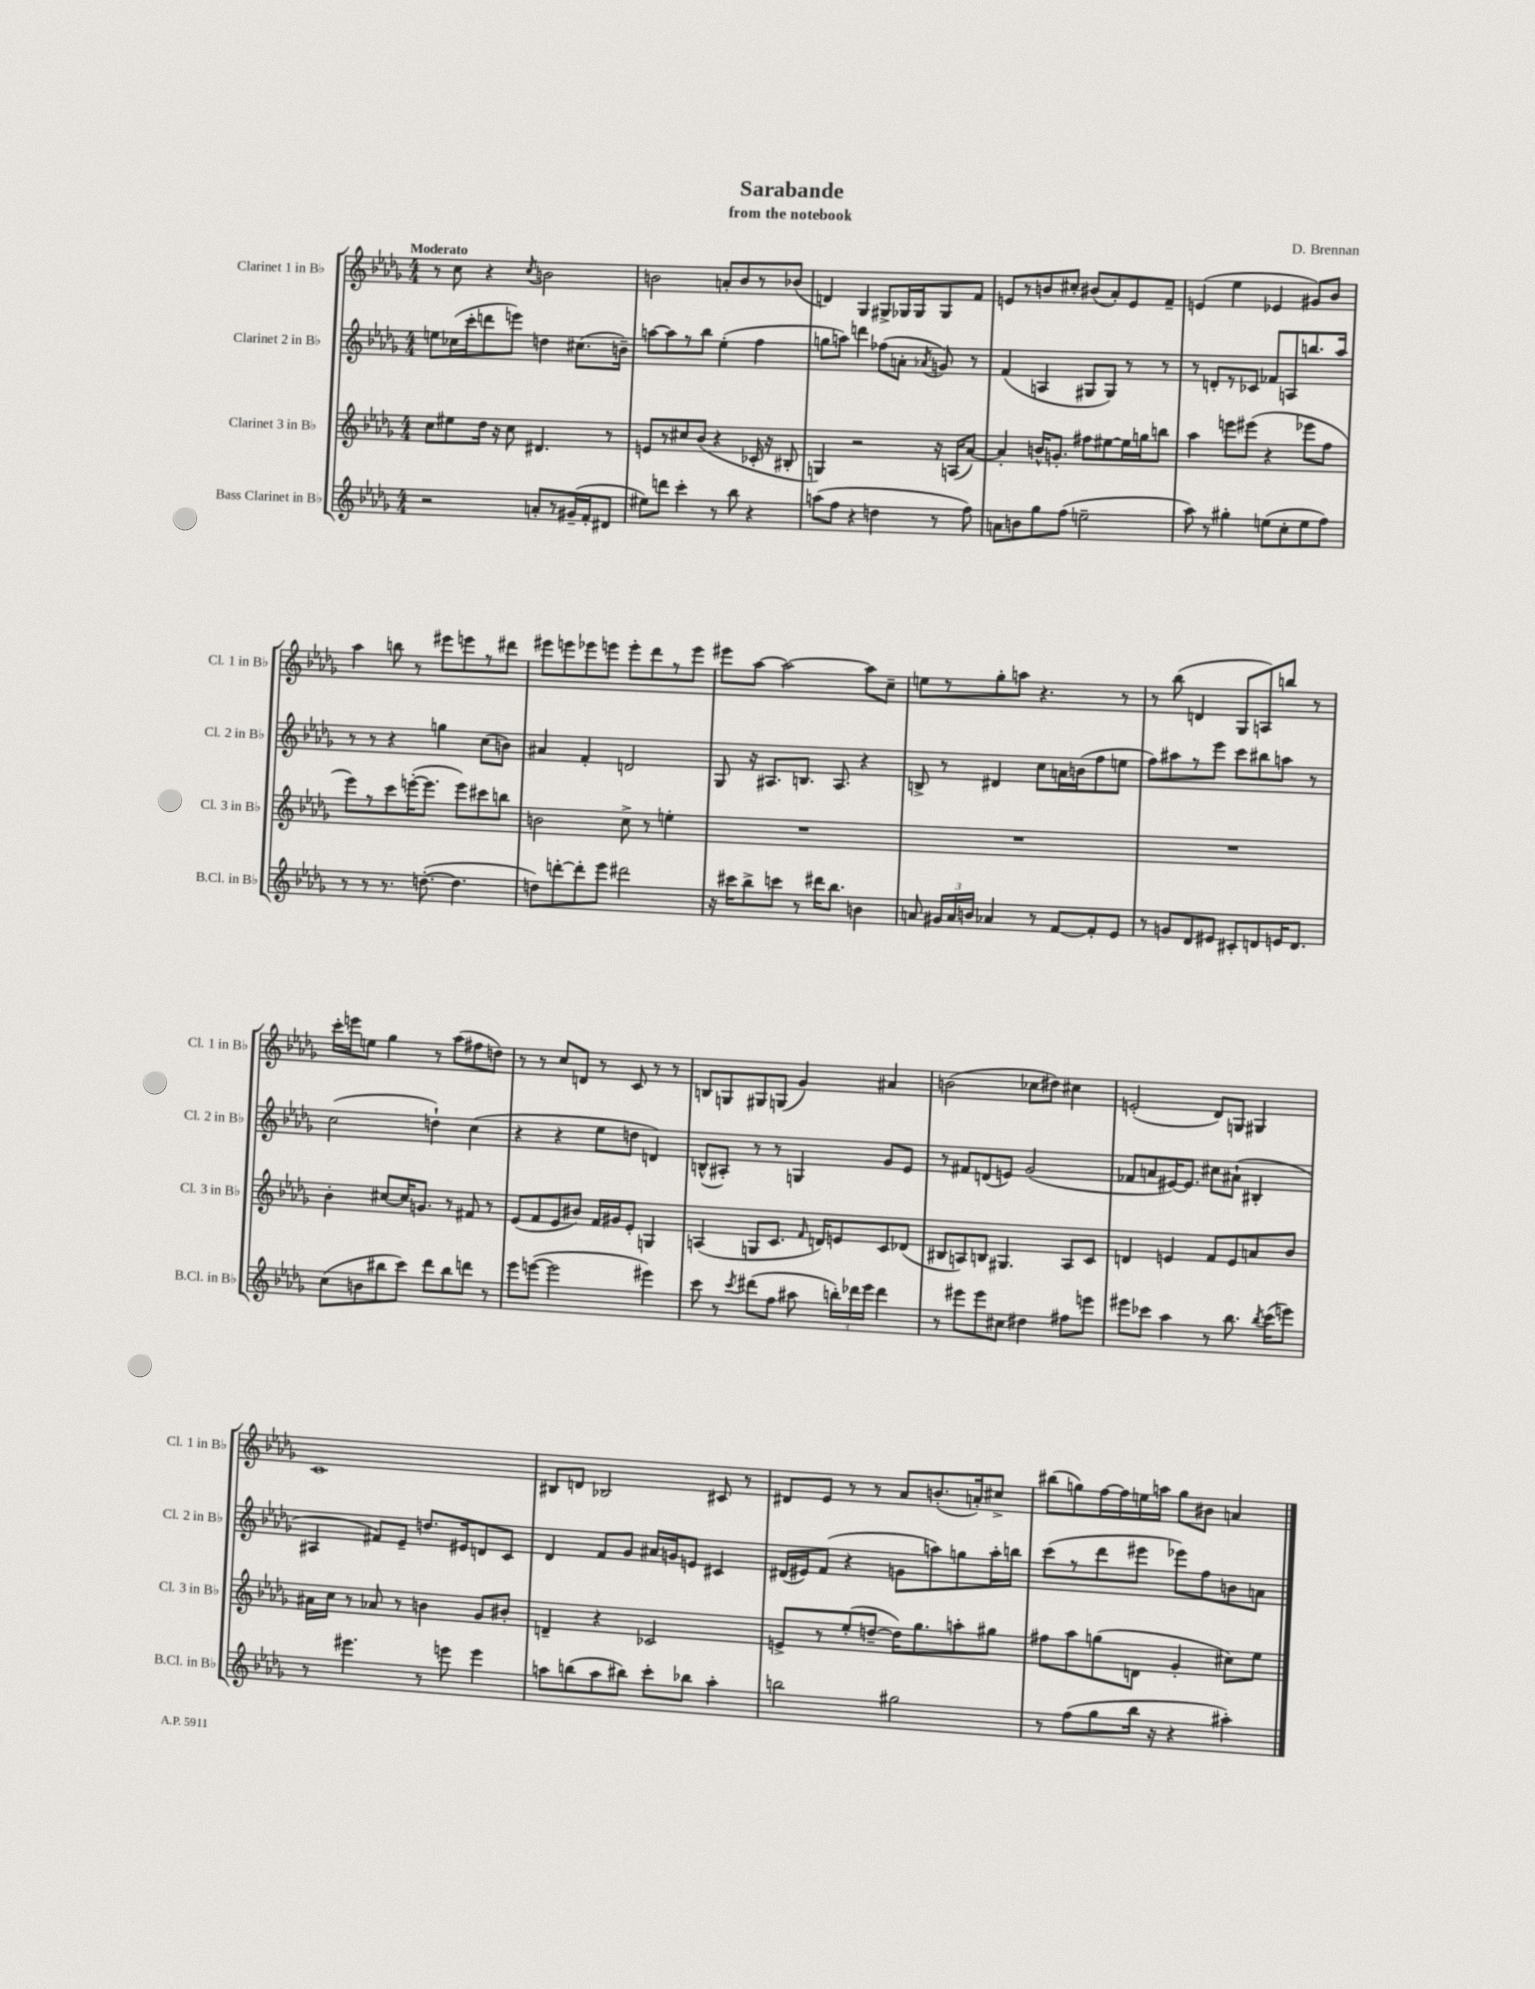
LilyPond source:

\header { title = "Sarabande" composer = "D. Brennan" subtitle = "from the notebook" }
<<
\new StaffGroup <<
\new Staff = "s0" \with { instrumentName = "Clarinet 1 in Bb" shortInstrumentName = "Cl. 1 in Bb" } {
    \clef treble \key des \major \numericTimeSignature \time 4/4 \tempo "Moderato"
    \autoBeamOff r8 c''8 r4 \acciaccatura { c''8 } b'2 |
    b'2 a'8[-. b'8 r8 bes'8]( |
    d'4) ges4 gis8[-> ges16 ges16 ges8 f'8] |
    e'8[ r8 b'8 cis''8]-. bis'8[( aes'8-.) e'8 f'8]-- |
    e'4( ees''4 ees'4 gis'8[) bes'8] |
    aes''4 b''8 r8 eis'''8[ e'''8 r8 dis'''8] |
    eis'''8[ e'''8 ees'''8 e'''8] e'''8[-. des'''8 r8 e'''8] |
    eis'''8[ aes''8]~ aes''2~ aes''8[ c''8]-- |
    e''8[ r8 ges''8-. a''8] r4. r8 |
    r8 bes''8( d'4 ges8[ a8) b''8] r8 |
    c'''16[-. e'''16 e''8] ges''4 r8 aes''8[( fis''8 d''8]) |
    r8 r8 c''8[ d'8] r8 c'8 r8 r8 |
    b8[ g8 gis8 g8]( ges'4) ais'4 |
    b'2( ces''8[ dis''8]) cis''4 |
    e'2-.( des'8[) g8] gis4 |
    c'1 |
    bis8[ d'8] bes2 cis'8 r8 |
    dis'8[ ees'8] r8 r8 aes'8[ b'8.-.( a'16-.) cis''8]-> |
    bis''8[( g''8) f''16~ f''16 e''16 a''16] g''8[ bis'8] a'4 \bar "|." |
}
\new Staff = "s1" \with { instrumentName = "Clarinet 2 in Bb" shortInstrumentName = "Cl. 2 in Bb" } {
    \clef treble \key des \major \numericTimeSignature \time 4/4
    \autoBeamOff e''8[ ces''16( c'''16-. d'''8 e'''8]) d''4 cis''8.[( b'16]--) |
    a''8[~ a''8 r8 bes''8] ees''4-.( f''4 |
    g''8[ a''8]) d'''4 fes''8[( a'8]-. \acciaccatura { aes'8 } g'8) r8 |
    f'4( a4 gis8[ gis8]) r8 r8 |
    r8 d'8[-. r8 ces'8] fes'8[ a8 b''8. aes''16] |
    r8 r8 r4 g''4 c''8[( b'8]) |
    ais'4 f'4-. d'2 |
    ges8 r16 ais8.[ b8.] ais8. r4 |
    b8-> r8 dis'4 c''8[ a'16 b'16( f''8 e''8] |
    f''8[) ais''8 r8 ees'''8] c'''8[ bis''8 a''8] r8 |
    c''2( d''4-!) c''4( |
    r4 r4 ees''8[ d''8] d'4) |
    b8[-^( ais8]-.) r8 r8 g4 ges'8[ ees'8] |
    r8 fis'8[ d'8( e'8]) ges'2( |
    fes'8[ a'8 eis'16~) eis'8.] cis''8[ ais'8]-!( bis4-. |
    ais4 fis'8[) ees'8]-- d''8.[ eis'16 d'8 c'8] |
    des'4 f'8[ ges'8] ais'16[ g'16 e'8] cis'4 |
    dis'16[( eis'16) f'8]( r4 g'8[ a''8) g''8 a''16-. b''16] |
    c'''8[( r8 des'''8 eis'''8] ees'''8[) f''8 b'8 a'8] \bar "|." |
}
\new Staff = "s2" \with { instrumentName = "Clarinet 3 in Bb" shortInstrumentName = "Cl. 3 in Bb" } {
    \clef treble \key des \major \numericTimeSignature \time 4/4
    \autoBeamOff c''8[ eis''8 des''16] r16 c''8 dis'4. r8 |
    e'8[ r8 cis''8 bes'8]( r4 ces'16-. r16 bis8-. |
    g4) r2 r16 a16[( aes'8]~) |
    aes'4-. b'16[-^ g'8.]-. fis''8[ eis''8~ eis''16 g''16 b''8] |
    aes''4 e'''8[ eis'''8]( r4 ees'''8[ f''8] |
    ees'''8[) r8 c'''8 e'''16~-.( e'''8.] e'''8[) cis'''8 b''8] |
    b'2 c''8-> r8 e''4-. |
    R1 |
    R1 |
    R1 |
    bes'4-. cis''8[~ cis''16 g'8.] r8 fis'8 r8 |
    ees'8[( f'8 ees'8 bis'8]) f'16[ gis'16 ees'8]-. g4 |
    a4( g8[ c'8.] \grace { f'16 } d'16[) e'8 c'8 des'8]( |
    bis8[ a8) b8] gis4. a8[ c'8] |
    d'4 e'4 f'8[ e'8 a'8 bes'8] |
    ais'16[ c''16] r8 aes'8 r8 b'4 ges'8[ bis'8]-. |
    d'4-- r4 ces'2 |
    e'8[-> r8 ees''8-.( d''8]~-- d''16[) ges''8. a''8-. gis''8] |
    fis''8[ aes''8 g''8( d'8] ges'4-. cis''8[) ees''8] \bar "|." |
}
\new Staff = "s3" \with { instrumentName = "Bass Clarinet in Bb" shortInstrumentName = "B.Cl. in Bb" } {
    \clef treble \key des \major \numericTimeSignature \time 4/4
    \autoBeamOff r2 a'8[-. r8 gis'16--( f'16-. dis'8] |
    eis''8[) d'''8] c'''4-. r8 bes''8 r4 |
    a''8[( f''8] r4 d''4 r8 f''8) |
    a'8[ b'8 ges''8 f''8]( e''2-- |
    aes''8) r8 gis''4-. e''8[( c''8-. e''8 f''8]) |
    r8 r8 r8. d''8.~-.( d''4. |
    d''8[) d'''8~-. d'''8-. ees'''8] dis'''2 |
    r16 cis'''16[ bes''8-> c'''8] r8 dis'''16[ bes''8.] b'4 |
    a'8 \tuplet 3/2 { gis'16[ a'16 b'16] } aes'4 r8 f'8[~ f'8-. ees'8] |
    r8 g'8[ des'8 eis'8] cis'8[-. d'8 e'16 d'8.] |
    c''8[( b'8 bis''8 c'''8]) des'''8[ bis''8 d'''8] r8 |
    ees'''8[ e'''8]~( e'''2 eis'''4) |
    c'''8 r8 \acciaccatura { c'''8 } dis'''8[( f''8] ais''8 \tuplet 3/2 { b''16[-.) des'''16 ees'''16] } des'''4 |
    r8 eis'''8[ eis'''8 cis''8] dis''4 fis''8[ e'''8] |
    eis'''8[ ces'''8] aes''4 r8 bes''8. \acciaccatura { bes''8 } ces'''16[( e'''8]) |
    r8 eis'''4. r8 e'''8 e'''4 |
    a''8[ b''8( a''8 bis''8]) c'''8[-. bes''8] a''4-. |
    b''2 gis''2 |
    r8 f''8[( ges''8 bes''16] r16 r4 ais''4-.) \bar "|." |
}
>>
>>
\layout { \context { \Score \remove "Bar_number_engraver" } }
